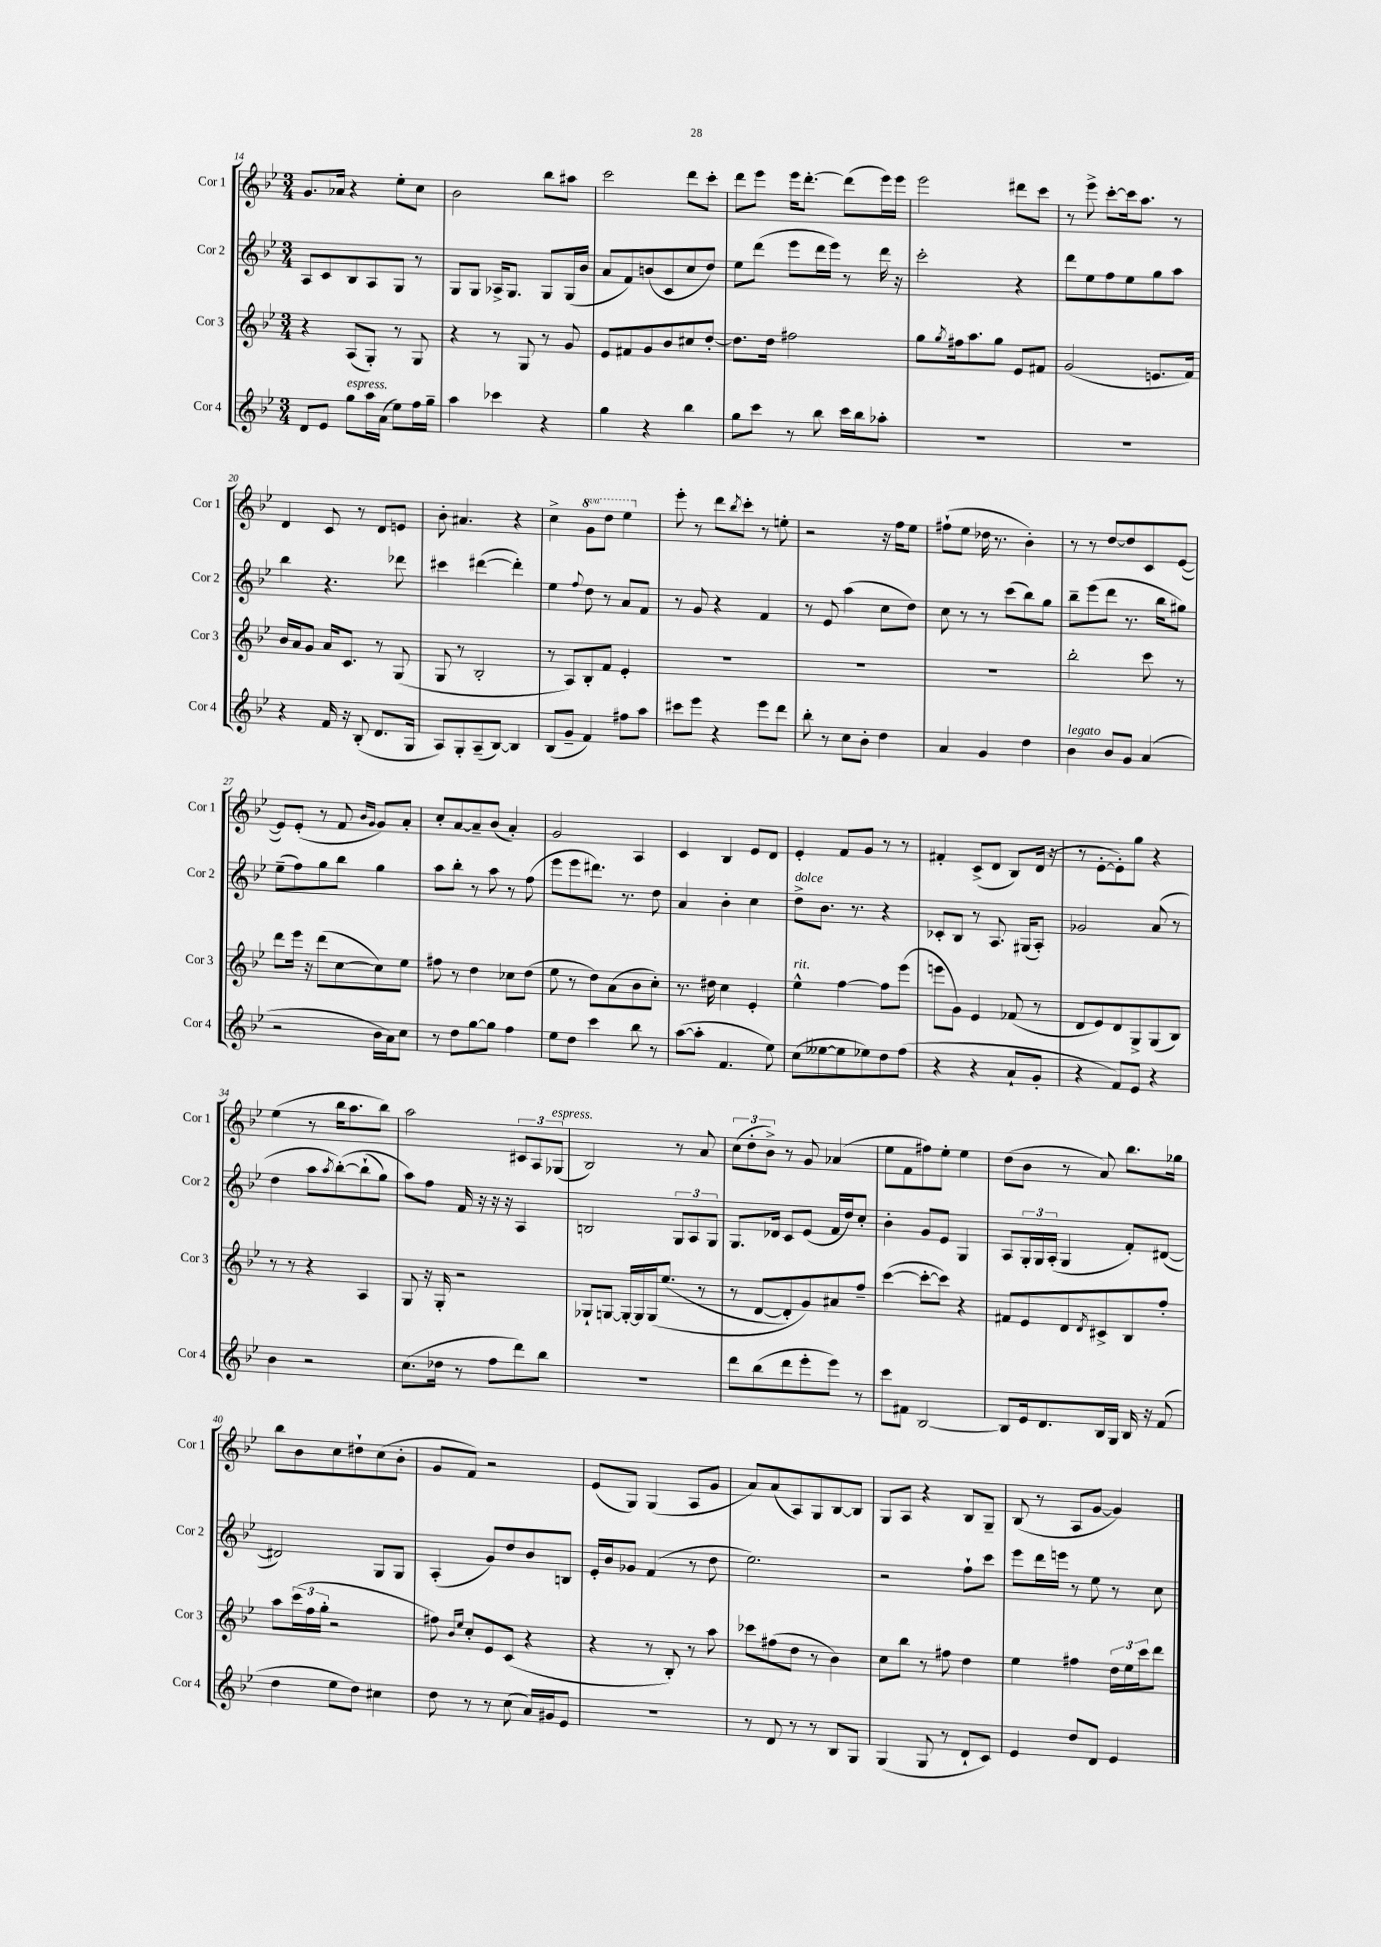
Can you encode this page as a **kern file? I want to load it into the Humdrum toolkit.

**kern	**kern	**kern	**kern
*staff4	*staff3	*staff2	*staff1
*clefG2	*clefG2	*clefG2	*clefG2
*k[b-e-]	*k[b-e-]	*k[b-e-]	*k[b-e-]
*M3/4	*M3/4	*M3/4	*M3/4
8d/L	4r	8A/L	8.g/L
8e-/J	.	8c/	.
.	.	.	16a-/Jk
8gg\L	(8A/L	8B-/	4r
16aa\L	8G'/J)	8A/	.
(16a\JJ	.	.	.
8ee-\L)	8r	8G/J	8ee-'\L
16ff\L	8G/	8r	8cc\J
16gg~\JJ	.	.	.
=	=	=	=
4aa\	4r	8G/L	2b-\
.	.	8G/J	.
4ccc-\	8r	16A-^/LK	.
.	.	8.G/J	.
.	8G/	.	.
4r	8r	8G/L	8bb-\L
.	8g/	(16G/L	8aa#\J
.	.	16b-/JJ	.
=	=	=	=
4gg\	8e-/L	8a/L	2ccc\
.	8f#/	8f/)	.
4r	8g/	(8b/	.
.	8b-/	8c/	.
4bb-\	8cc#/	8cc/	8ddd\L
.	[8dd'/J	8dd/J)	8ccc'\J
=	=	=	=
8gg\L	8.dd\]L	8ee-\L	8ddd\L
8ccc\J	.	(8ddd\J	8eee-\J
.	16dd\Jk	.	.
8r	2ff#\	8eee-\L	16eee-\LK
.	.	.	[8.ddd'\J
8bb-\	.	16ddd\L	.
.	.	16eee-\JJ)	.
16ccc\LL	.	8r	(8ddd\]L
16bb-\J	.	.	.
8aa-'\J	.	16ddd\	16eee-\L)
.	.	16r	16eee-\JJ
=	=	=	=
2.r	8gg\L	2ccc'\	2eee-\
.	8qgg/	.	.
.	16ff#\k	.	.
.	8.aa\	.	.
.	8gg\J	.	.
.	8e-/L	4r	8ddd#\L
.	8f#/J	.	8ccc\J
=	=	=	=
2.r	(2g/	8ddd\L	8r
.	.	8ee-\	8eee-^\
.	.	8ff\	[8ccc'\L
.	.	8ee-\	16ccc\]k
.	.	.	8.aa\J
.	8.e/L	8gg\	.
.	.	8aa\J	8r
.	16f/Jk)	.	.
=	=	=	=
4r	16b-/LL	4bb-\	4d/
.	16a/J	.	.
.	8g/J	.	.
16f/	16a/LK	4.r	8c/
16r	8.c/J	.	.
(8B-'/	.	.	8r
8.d/L	8r	.	8d/L
.	(8G/	8ddd-\	8e/J
16G/Jk	.	.	.
=	=	=	=
8A/L)	8G/	4ccc#\	8b-'\
8G'/	8r	.	4.a#/
(8A~/	2B-'/	([4ddd#\	.
[8B-/J)	.	.	.
4B-/]	.	4ddd#'\])	4r
=	=	=	=
(8B-/L	8r	4ee-\	4cc^\
8g~/J	8A/L)	.	.
.	.	8qqff/	.
4f/)	8B-'/	8dd\	8gg\L
.	8f/J	8r	8ddd\J
8ff#\L	4e-'/	8a/L	4eee-\
8aa\J	.	8f/J	.
=	=	=	=
8ccc#\L	2.r	8r	8eee-'\
8eee-\J	.	8g/	8r
4r	.	4r	8ddd\L
.	.	.	8qbb-/
.	.	.	8ccc'\J
8eee-\L	.	4f/	8r
8ddd\J	.	.	8ee'\
=	=	=	=
8bb-'\	2.r	8r	2r
8r	.	8e-/	.
8cc\L	.	(4aa\	.
8b-'\J	.	.	.
4dd\	.	8cc\L	16r
.	.	.	16ff\LK
.	.	8dd\J)	8ee-\J
=	=	=	=
4a/	2.r	8cc\	(8ff#`\L
.	.	8r	8ee-\J
4g/	.	8r	16dd-\
.	.	.	8.r
.	.	(8ccc\L	.
4dd\	.	8bb-\)	4b-'\)
.	.	8gg\J	.
=	=	=	=
4b-\	2bb-'\	8bb-~\L	8r
.	.	(8eee-\	8r
8b-/L	.	8ddd\J	[8dd/L
8g/J	.	8.r	8dd/]
(4a/	8ccc\	.	8c/
.	.	16bb-\LK	.
.	8r	8gg#\J)	([8e-/J
=	=	=	=
2r	8ddd\L	(8ee-~\L	8e-/]L)
.	16eee-\Jk	8ff\)	(8e-'/J
.	16r	.	.
.	(8ddd\L	8gg\	8r
.	[8cc\	8bb-\J	8f/
.	.	.	16qqb-/LL
.	.	.	16qqg/JJ
16b-\LL	8cc\])	4gg\	8g/L)
16a\J)	.	.	.
8cc\J	8ee-\J	.	8a'/J
=	=	=	=
8r	8ff#\	8aa\L	8cc'/L
8dd\L	8r	8bb-'\J	[8a/
[8gg\	4dd\	8r	8a~/]
8gg\]J	.	8aa\	(8b-/J
4ff\	8cc-\L	8r	4a'/)
.	(8dd\J	(8ff\	.
=	=	=	=
8ee-\L	8ee-\	8eee-\L	2g/
8dd\J	8r	8eee-\	.
4ccc\	8dd\L)	8.ddd#\J)	.
.	(8a\	.	.
.	.	8.r	.
8bb-\	8b-\	.	4A/
8r	8cc'\J)	8dd\	.
=	=	=	=
([8aa\L	8.r	4a/	4c/
8aa'\]J	.	.	.
.	16dd#\	.	.
4.f/	4cc\	4b-'\	4B-/
.	4e-'/	4cc\	8e-/L
8ee-\)	.	.	8d/J
=	=	=	=
(8cc\L	4ee-^^\	8dd^\L	4e-'/
[8ee--\	.	8.b-\J	.
8ee--\]	[4ff\	.	8f/L
.	.	8.r	.
8ee-\)	.	.	8g/J
8dd\	8ff\]L	4r	8r
(8ff\J	(8eee-\J	.	8r
=	=	=	=
4r	8eee\L	8c-'/L	4f#'/
.	8g\J)	8B-/J	.
4r	4e-/	8r	(8c^/L
.	.	8.A/	8d/J
8a`/L	(8f-/	.	8B-/L)
.	.	(16G#/LK	.
8g'/J	8r	8A'/J)	(16d/Jk
.	.	.	16r
=	=	=	=
4r	8d/L	2g-/	8r
.	8e-/)	.	[8e-'\L
8f/L)	8d/	.	8e-'\])
8e-/J	8G^/	.	8gg\J
4r	(8G/	(8a/	4r
.	8B-/J)	8r	.
=	=	=	=
4b-\	8r	4dd\	(4ee-\
.	8r	.	.
2r	4r	8aa\L	8r
.	.	8qaa/	.
.	.	&([8bb-'\)	16bb-\LK
.	.	.	8.aa\
.	4A/	(8bb-`\]	.
.	.	8gg\J)	8bb-\J)
=	=	=	=
(8.cc\L	8G/	8aa\L&)	2aa\
.	16r	8ff\J	.
16dd-\Jk	16G'/	.	.
8r	2r	16f/	.
.	.	16r	.
8ff\L	.	16r	.
.	.	16r	.
8ddd\)	.	4A/	12c#/L
.	.	.	12A/
8bb-\J	.	.	.
.	.	.	(12G-/J
=	=	=	=
2.r	8G-`/L	2B/	2B-/)
.	[8G/J	.	.
.	16G'/_LL	.	.
.	16G/]	.	.
.	&(16G/J	.	.
.	(8.ee-/J	.	.
.	.	12G/L	8r
.	.	12A/	.
.	8r	.	8a/
.	.	12G/J	.
=	=	=	=
8ddd\L	8r	8.G/L	(12cc\L
.	.	.	12dd'\
(8bb-\	[8d/L	.	.
.	.	.	12b-^\J)
.	.	16d-/Jk	.
8ddd\	8d'/])	8c/L	8r
8eee-'\	8g/&)	(8e-/J	8g/
8eee-\J)	8a#/	16f/LL	(4a-/
.	.	16dd/J)	.
8r	8ff~/J	8cc'/J	.
=	=	=	=
8ccc\L	([4ccc\	4b-'\	8ee-\L
8f#\J	.	.	8f\
[2B-/	8ccc'\_L	8g/L	8ff#\)
.	8ccc\]J)	8e-/J	8ee-'\J
.	4r	4G/	4ee-\
=	=	=	=
8B-/]L	8f#/L	8A/L	(8dd\L
16e-/k	8e-/	24G'/L	8b-\J
.	.	24G/	.
8.d/	.	.	.
.	.	(24A'/JJ	.
.	8d/	4G/	8r
.	8qd/	.	.
16B-/L	8c#^/	.	8a/)
16G/JJ	.	.	.
16B-/	8B-/	8f'/L)	8.bb-\L
16r	.	.	.
(8f/	8ff'/J	([8d#/J	.
.	.	.	16gg-\Jk
=	=	=	=
4dd\	8aa\L	2d#/])	8bb-\L
.	(24ccc\L	.	8b-\
.	24ff\	.	.
.	24gg'\JJ	.	.
8ee-\L	2r	.	8cc\
8dd\J)	.	.	8dd#`\
4cc#\	.	8G/L	(8cc\
.	.	8G/J	8b-'\J
=	=	=	=
8dd\	8ff#\)	(4A'/	8g/L
.	16qqb-/LL	.	.
.	16qqee-/JJ	.	.
8r	8cc'/L	.	8f/J)
8r	8e-/	8g/L)	2r
(8cc\	(8c/J	8dd/	.
16a/LL)	4r	8b-/	.
16g#/J	.	.	.
8e-/J	.	8B/J	.
=	=	=	=
2.r	4r	16e-'/LL	(8e-/L
.	.	16b-/J	.
.	.	8g-/J	8G/J)
.	8r	(4f/	(4G/
.	8B-'/)	.	.
.	8r	8r	8A/L
.	8aa\	8dd\	8g/J
=	=	=	=
8r	8ccc-\L	2.ee-\)	8a/L)
8d/	(8ff#\	.	(8a/
8r	8dd\J	.	8A/)
8r	8r	.	8G/
8B-/L	4b-\)	.	[8B-/
8G/J	.	.	8B-/]J
=	=	=	=
(4G/	8cc\L	2r	8G/L
.	8bb-\J	.	8A/J
8G/	8r	.	4r
8r	8ff#\	.	.
8d`/L	4dd\	8ff`\L	8B-/L
8c/J)	.	8ccc\J	8G~/J
=	=	=	=
4e-/	4ee-\	8eee-\L	(8B-/
.	.	16ddd\L	8r
.	.	16eee\JJ	.
8dd/L	4ff#\	8r	8A/L
8d/J	.	8ee-\	[8g/J
4e-/	24dd\LL	8r	4g/])
.	24ee-\	.	.
.	24ccc\J	.	.
.	8ddd\J	8cc\	.
==	==	==	==
*-	*-	*-	*-
